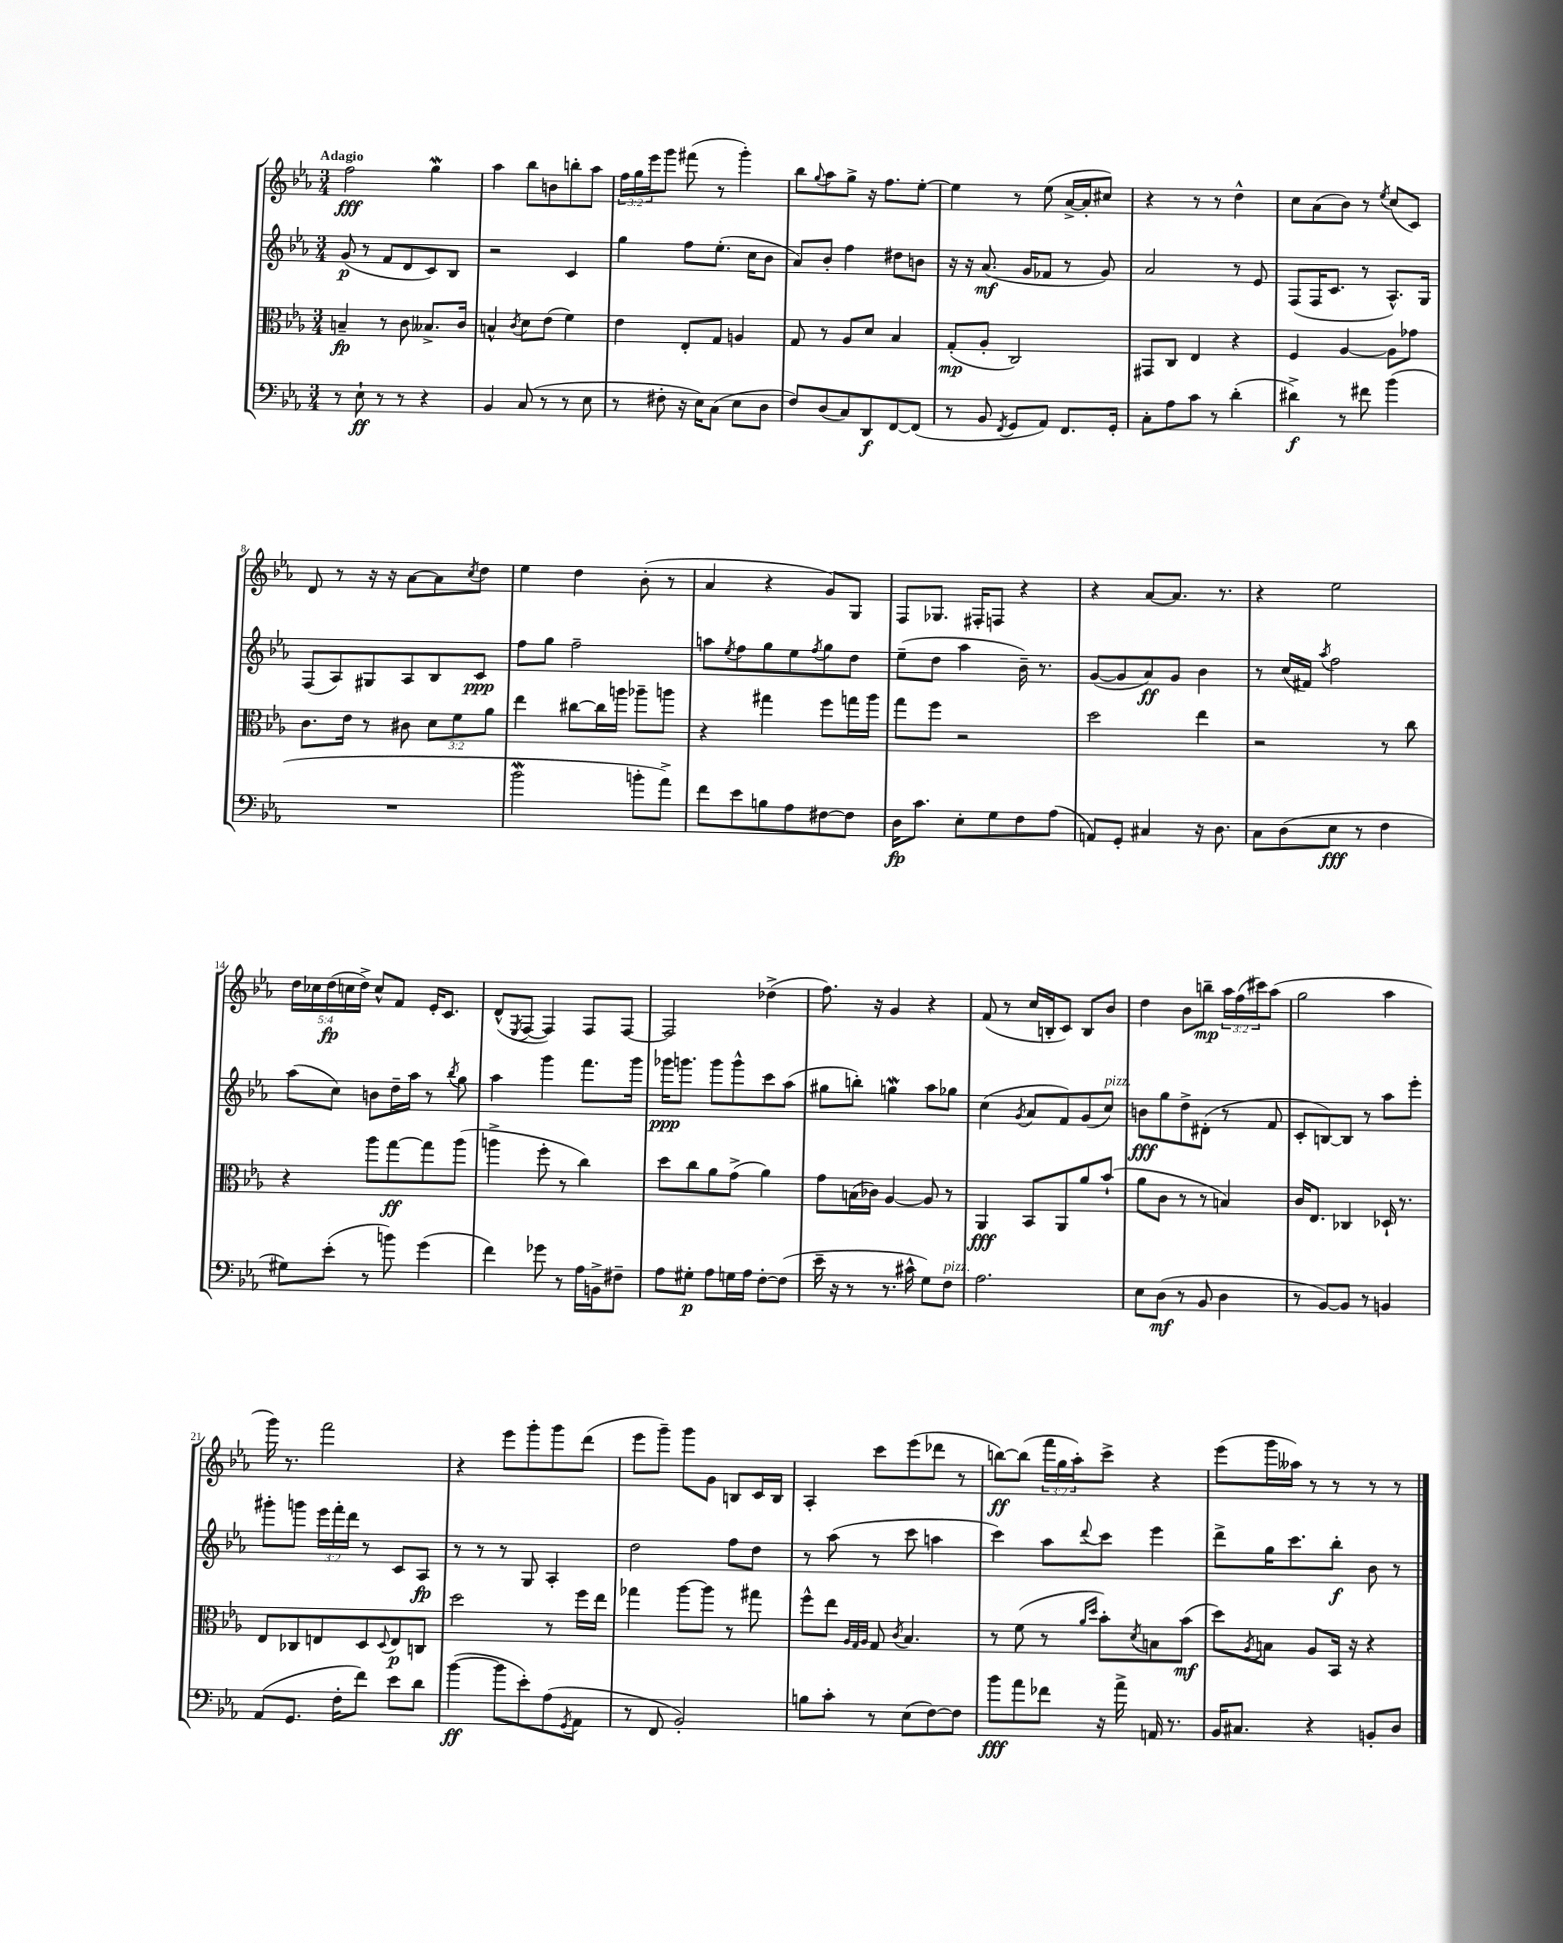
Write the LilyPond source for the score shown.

<<
\new StaffGroup <<
\new Staff = "s0" {
    \clef treble \key ees \major \numericTimeSignature \time 3/4 \override Staff.TupletNumber.text = #tuplet-number::calc-fraction-text \tempo "Adagio"
    f''2\fff g''4\mordent |
    aes''4 bes''8 b'8 b''8-. aes''8 |
    \tuplet 3/2 { f''16 g''16 ees'''16 } g'''8 fis'''8( r8 g'''4-.) |
    bes''8 \appoggiatura { g''8 } aes''8 g''8-> r16 f''8. ees''8~-. |
    ees''4 r8 ees''8( aes'16~-> aes'16-. cis''8) |
    r4 r8 r8 d''4-^ |
    c''8 aes'8( bes'8) r8 \acciaccatura { ees''8 } c''8( c'8) |
    d'8 r8 r16 r16 aes'8~ aes'8 \acciaccatura { c''8 } d''8 |
    ees''4 d''4 bes'8-.( r8 |
    aes'4 r4 g'8) g8 |
    f8 ges8. fis16-. f8 r4 |
    r4 aes'8~ aes'8. r8. |
    r4 ees''2 |
    \tuplet 5/4 { d''16 ces''16 d''16\fp( c''16 d''16->) } c''8-^ f'8 ees'16-. c'8. |
    d'8-^( \acciaccatura { ees8 } f8~ f4) f8 f8~ |
    f2 des''4->( |
    f''8.) r16 g'4 r4 |
    f'8( r8 c''16 b16-. c'8) b8 bes'8 |
    d''4 bes'8 b''8--\mp \tuplet 3/2 { aes''16 f''16( cis'''16) } aes''8( |
    g''2 aes''4 |
    g'''16) r8. f'''2 |
    r4 ees'''8 g'''8-. g'''8 d'''8( |
    ees'''8 g'''8--) g'''8 g'8 b8 c'16 b16 |
    aes4-. c'''8 ees'''8( des'''8 r8 |
    b''8~\ff) b''8( \tuplet 3/2 { f'''16 g''16 aes''16-.) } c'''8-> r4 |
    ees'''8( g'''16 aeses''16) r8 r8 r8 r8 \bar "|." |
}
\new Staff = "s1" {
    \clef treble \key ees \major \numericTimeSignature \time 3/4 \override Staff.TupletNumber.text = #tuplet-number::calc-fraction-text
    g'8\p( r8 f'8 d'8 c'8) bes8 |
    r2 c'4 |
    g''4 f''8 ees''8.-.( c''16 bes'8 |
    aes'8) bes'8-. f''4 dis''8 b'8 |
    r16 r16 aes'8.\mf( g'16 fes'8 r8 g'8) |
    aes'2 r8 ees'8 |
    f8( f16 c'8. r8 aes8.-^) g16 |
    f8( aes8) gis8 aes8 bes8 c'8\ppp |
    f''8 g''8 f''2-- |
    a''8 \acciaccatura { ees''8 } f''8 g''8 ees''8 \acciaccatura { f''8 } g''8 d''8 |
    ees''8--( d''8 aes''4 bes'16--) r8. |
    g'8~( g'8 aes'8\ff) g'8 bes'4 |
    r8 c''16( fis'16) \acciaccatura { aes''8 } f''2 |
    aes''8( c''8) b'8 d''16-- aes''16 r8 \acciaccatura { bes''8 } g''8 |
    aes''4 g'''4 f'''8. g'''16 |
    ges'''16\ppp g'''8. g'''8 g'''8-^ c'''8 aes''8( |
    gis''8 b''8-.) g''4\mordent aes''8 ges''8 |
    c''4( \acciaccatura { g'8 } aes'8 f'8) g'8( c''8^\markup { \italic "pizz." }) |
    b'8\fff g''8 d''8-> dis'8-.( r8 f'8 |
    c'8-. b8~) b8 r8 aes''8 ees'''8-. |
    gis'''8-. g'''8 \tuplet 3/2 { ees'''16 f'''16-. d'''16 } r8 c'8 aes8\fp |
    r8 r8 r8 g8 aes4-. |
    d''2 f''8 d''8 |
    r8 aes''8( r8 c'''8 a''4 |
    c'''4) aes''8 \appoggiatura { d'''8 } c'''8 ees'''4 |
    d'''8-> g''16 c'''8. bes''8-.\f bes'8 r8 \bar "|." |
}
\new Staff = "s2" {
    \clef alto \key ees \major \numericTimeSignature \time 3/4 \override Staff.TupletNumber.text = #tuplet-number::calc-fraction-text
    b4--\fp r8 c'8 beses8.-> c'16 |
    b4-^ \acciaccatura { c'8 } d'8 ees'8( f'4) |
    ees'4 ees8-. g8 a4 |
    g8 r8 aes8 d'8 bes4 |
    g8-.\mp( aes8-. c2) |
    gis,8 c8 ees4 r4 |
    f4 aes4~ aes8 ges'8 |
    c'8. ees'16 r8 cis'8 \tuplet 3/2 { d'8 f'8 aes'8 } |
    ees''4 cis''8~ cis''16 a''16 aes''8-- a''8 |
    r4 gis''4 f''8 g''16 aes''16 |
    g''8 f''8 r2 |
    d''2 ees''4 |
    r2 r8 c''8 |
    r4 aes''8 g''8~\ff g''8 aes''8( |
    a''4-> f''8-. r8 c''4) |
    d''8 c''8 aes'8 g'8->( aes'4) |
    g'8 b16( ces'16) aes4~ aes8 r8 |
    aes,4\fff bes,8 aes,8 aes'8 bes'8-!( |
    aes'8 c'8 r8 r8 b4) |
    c'16 ees8. ces4 des16-! r8. |
    ees8 ces8 e8 d8 \appoggiatura { d8 } e8\p c8 |
    d''2 r8 f''16 ees''16 |
    ges''4 aes''8~ aes''8 r8 gis''8 |
    f''8-^ ees''8 \grace { aes32 g32 aes32 } g8 \acciaccatura { c'8 } bes4. |
    r8 f'8( r8 \grace { aes'16 d''16 } bes'8-.) \acciaccatura { d'8 } b8 bes'8\mf( |
    d''8) \acciaccatura { aes8 } b8 aes8 bes,16 r16 r4 \bar "|." |
}
\new Staff = "s3" {
    \clef bass \key ees \major \numericTimeSignature \time 3/4
    r8 ees8-!\ff r8 r8 r4 |
    bes,4 c8( r8 r8 ees8 |
    r8 fis8-. r16 ees16) c8( ees8 d8 |
    f8) d8( c8) d,8\f f,8~ f,8( |
    r8 bes,8 \acciaccatura { f,8 } g,8 aes,8) f,8. g,16-. |
    c8-. aes8 c'8 r8 d'4-.( |
    dis'4->\f) r8 fis'8 bes'4( |
    R2. |
    bes'2\mordent b'8-. aes'8->) |
    f'8 ees'8 b8 aes8 fis8~ fis8 |
    d16\fp c'8. ees8-. g8 f8 aes8( |
    a,8) g,8-. cis4 r16 d8. |
    c8 d8( ees8\fff r8 f4 |
    gis8) ees'8-.( r8 b'8) g'4( |
    f'4) ges'8 r8 aes16 b,16-> fis8-- |
    aes8 gis8-.\p aes8 g16 aes16 f8~-. f8( |
    ees'16-- r16 r8 r8. cis'16-^ g8) f8^\markup { \italic "pizz." } |
    aes2. |
    ees8 d8\mf( r8 bes,8 d4 |
    r8 bes,8~) bes,8 r8 b,4 |
    aes,8( g,8. f16-. f'8) ees'8 d'8 |
    bes'4~\ff( bes'8 ees'8-.) aes8( \acciaccatura { g,8 } aes,8 |
    r8 f,8 bes,2-.) |
    b8 c'8-. r8 ees8( f8~) f8 |
    bes'8\fff aes'8 fes'8 r16 aes'16-> a,16 r8. |
    bes,16 cis8. r4 b,8-. d8 \bar "|." |
}
>>
>>
